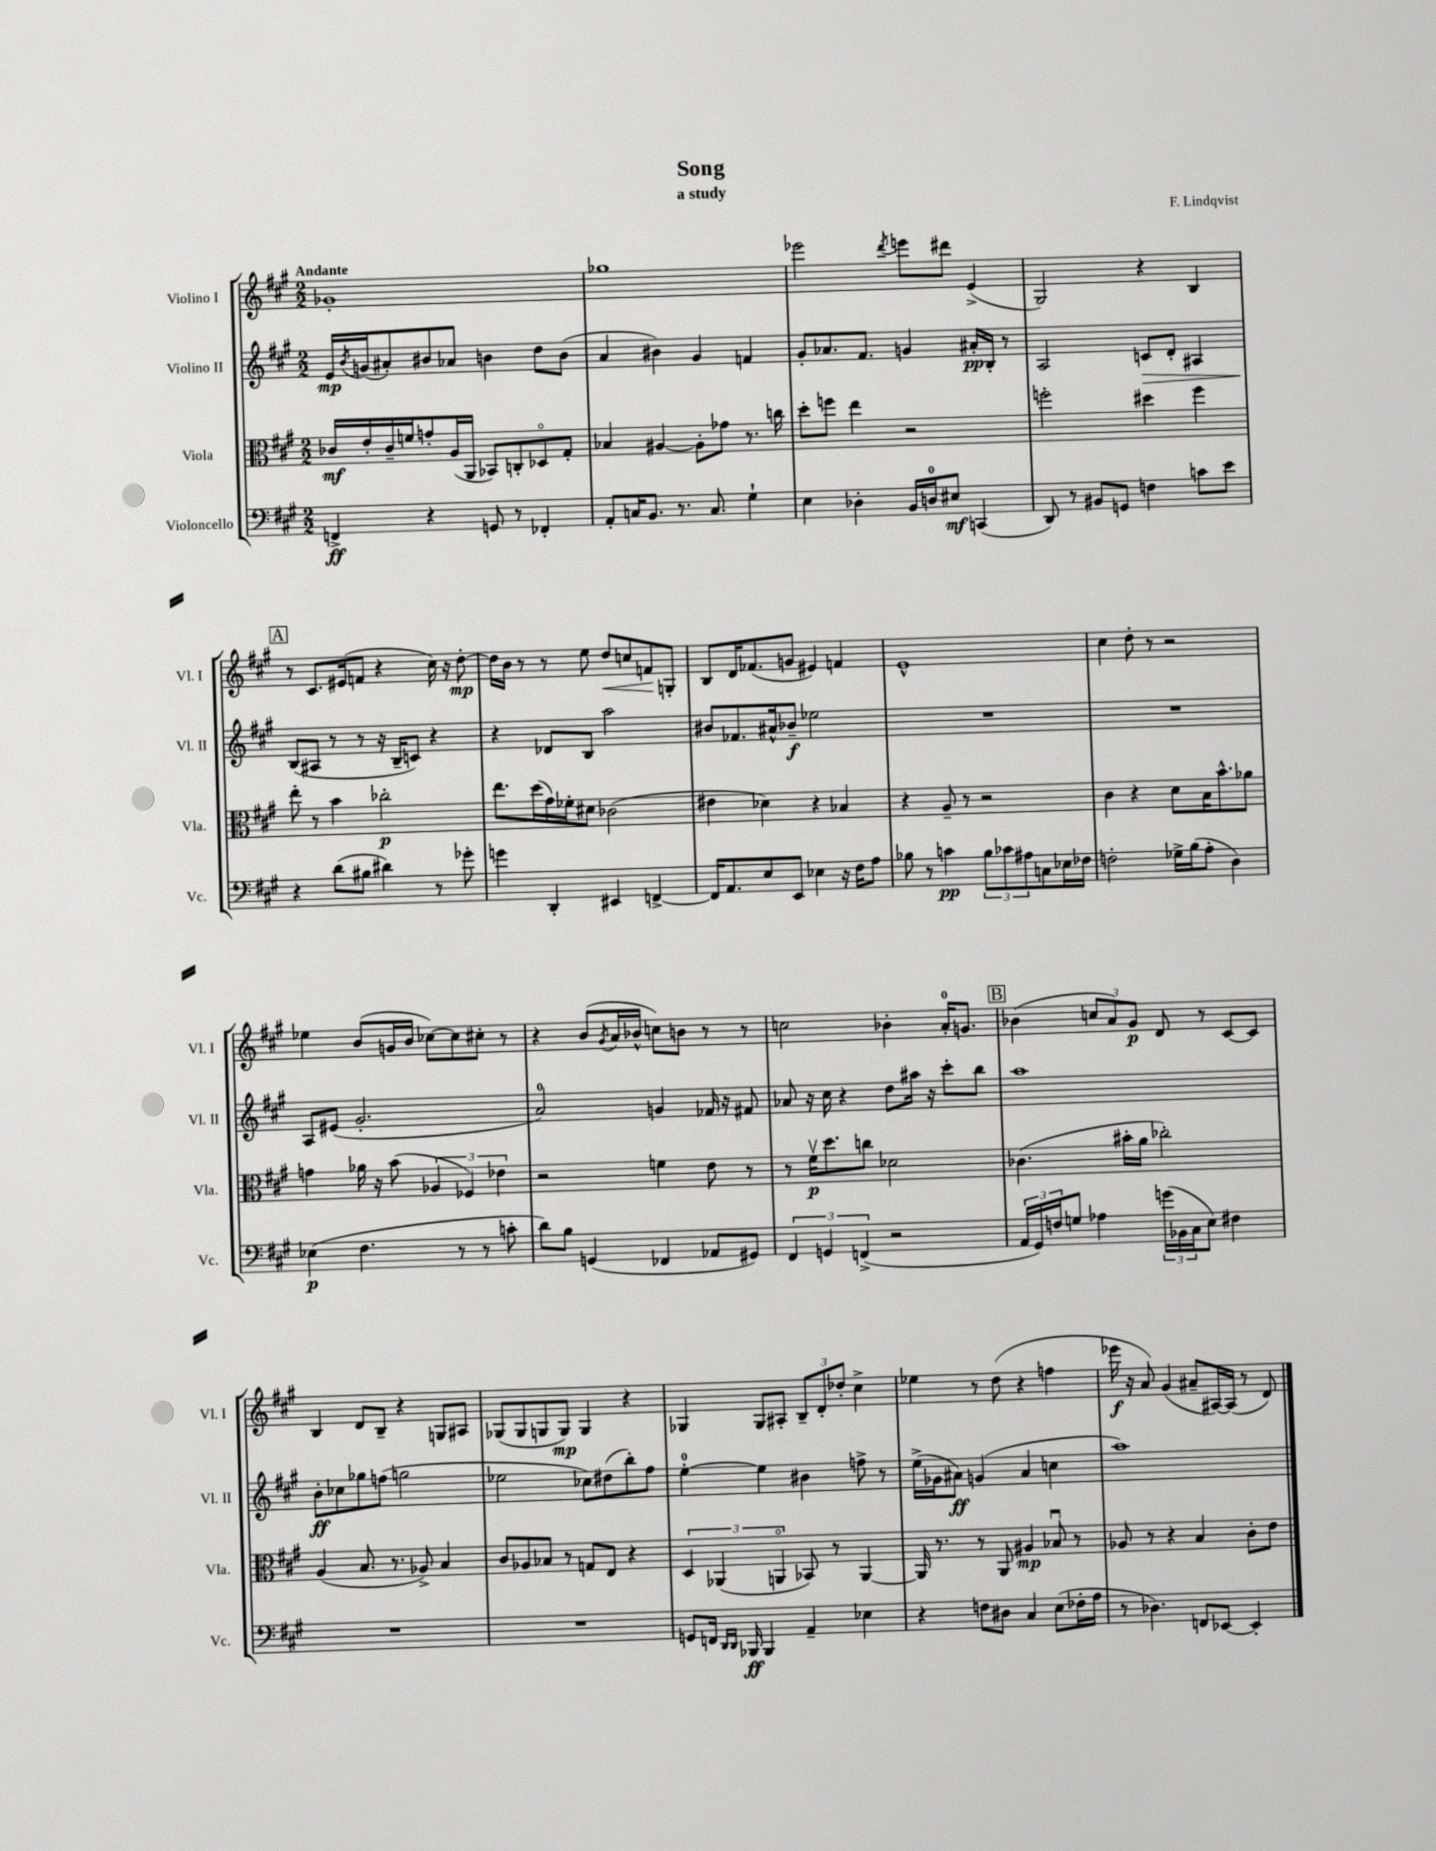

**kern	**dynam	**kern	**dynam	**kern	**dynam	**kern	**dynam
*part4	*part4	*part3	*part3	*part2	*part2	*part1	*part1
*staff4	*staff4	*staff3	*staff3	*staff2	*staff2	*staff1	*staff1
*I"Violoncello	*	*I"Viola	*	*I"Violino II	*	*I"Violino I	*
*I'Vc.	*	*I'Vla.	*	*I'Vl. II	*	*I'Vl. I	*
*clefF4	*	*clefC3	*	*clefG2	*	*clefG2	*
*k[f#c#g#]	*	*k[f#c#g#]	*	*k[f#c#g#]	*	*k[f#c#g#]	*
*M2/2	*	*M2/2	*	*M2/2	*	*M2/2	*
=1	=1	=1	=1	=1	=1	=1	=1
!	!	!	!	!	!	!LO:TX:a:B:t=Andante	!
4FFn^/	ff	16c-X/LL	mf	16e/LL	mp	1g-X'	.
.	.	.	.	8qb/	.	.	.
.	.	16e'/	.	(16gn/J	.	.	.
.	.	16c-~/	.	8a#X'/)	.	.	.
.	.	16fn/J	.	.	.	.	.
4r	.	8gn'/	.	8b#X/	.	.	.
.	.	(16A/L	.	8a-X/J	.	.	.
.	.	16AA/JJ	.	.	.	.	.
8GGn/	.	8BB-X/L)	.	4bn\	.	.	.
8r	.	8Cn'/	.	.	.	.	.
4FF-X'/	.	8D-X/	.	8dd\L	.	.	.
.	.	8G#'/J	.	(8b\J	.	.	.
=2	=2	=2	=2	=2	=2	=2	=2
8AA'/L	.	4B-X/	.	4a/	.	1gg-X	.
16Cn/K	.	.	.	.	.	.	.
8.BB/J	.	.	.	.	.	.	.
.	.	[4A#X/	.	4b#X\)	.	.	.
8.r	.	.	.	.	.	.	.
.	.	8A#'\L]	.	4g#/	.	.	.
8.C/	.	.	.	.	.	.	.
.	.	8g-X\J	.	.	.	.	.
4G#`\	.	8.r	.	4fn/	.	.	.
.	.	16ccn\	.	.	.	.	.
=3	=3	=3	=3	=3	=3	=3	=3
4E\	.	8dd'\L	.	8g#'/L	.	2eee-X\	.
.	.	8ffn\J	.	8.a-X/	.	.	.
4D-X'\	.	4ee\	.	.	.	.	.
.	.	.	.	8.f#/J	.	.	.
.	.	.	.	.	.	8qddd/	.
16BB/LL	.	2r	.	4gn/	.	8eeen\L	.
16Dn/J	.	.	.	.	.	.	.
8E#X/J	mf	.	.	.	.	8ddd#X\J	.
(4CCn/	.	.	.	16a#X'/LL	pp	(4e^/	.
.	.	.	.	16B'/JJ	.	.	.
.	.	.	.	8r	.	.	.
=4	=4	=4	=4	=4	=4	=4	=4
8DD/)	.	2ffn'\	.	2A/	.	2G#/)	.
8r	.	.	.	.	.	.	.
8BB#X/L	.	.	.	.	.	.	.
8GGn/J	.	.	.	.	.	.	.
!	!	!	!	!	!LO:HP:b	!	!
4Fn\	.	4dd#X\	.	8cn/L	>	4r	.
.	.	.	.	8d'/J	.	.	.
8cn\L	.	4ff\	.	4A#X/	.	4B/	.
8e\J	.	.	.	.	.	.	.
!!LO:LB:g=z
!!LO:REH:place=s1:t=A
=5	=5	=5	=5	=5	=5	=5	=5
4r	.	8ee'\	.	(8B/L	.	8r	.
.	.	8r	.	8A#X/J	]	8.c#/L	.
(8d\L	.	4b\	.	8r	.	.	.
.	.	.	.	.	.	(16e#X/k	.
8B#X\J	.	.	.	8r	.	8fn/J	.
4d#X\)	.	2cc-X'\	p	16r	.	4r	.
.	.	.	.	16B~/KL	.	.	.
.	.	.	.	8cn/J)	.	.	.
8r	.	.	.	4r	.	16cc#\)	.
.	.	.	.	.	.	16r	.
8g-X'\	.	.	.	.	.	[8dd'\	mp
=6	=6	=6	=6	=6	=6	=6	=6
4gn\	.	8.ee\L	.	4r	.	16dd\LL]	.
.	.	.	.	.	.	16b\JJ	.
.	.	.	.	.	.	8r	.
.	.	(16dd\L	.	.	.	.	.
4DD'/	.	16g#\)	.	8d-X/L	.	8r	.
.	.	16f-X'\J	.	.	.	.	.
.	.	8d#X\J	.	8B/J	.	8ee\	.
!	!	!	!	!	!	!	!LO:HP:b
4EE#X/	.	(2c-X\	.	2aa\	.	8dd/L	<
.	.	.	.	.	.	8ccn/	.
[4FFn^/	.	.	.	.	.	8fn/	.
.	.	.	.	.	.	8Gn'/J	[
=7	=7	=7	=7	=7	=7	=7	=7
16FF/KL]	.	4e#X\	.	8b#X/L	.	8B/L	.
8.AA/	.	.	.	.	.	.	.
.	.	.	.	8.f-X/	.	16d/K	.
.	.	.	.	.	.	(8.f-X/	.
8E/	.	4d-X\)	.	.	.	.	.
.	.	.	.	16a#X^^/k	.	.	.
8EE/J	.	.	.	8b-X~/J	f	8gn/J	.
4E-X\	.	4r	.	2ee-X\	.	4e#X/)	.
16r	.	4B-X/	.	.	.	4fn/	.
16F#\KL	.	.	.	.	.	.	.
8A\J	.	.	.	.	.	.	.
=8	=8	=8	=8	=8	=8	=8	=8
8B-X\	.	4r	.	1r	.	1e^^	.
8r	.	.	.	.	.	.	.
4cn\	pp	8A~/	.	.	.	.	.
.	.	8r	.	.	.	.	.
12B-\L	.	2r	.	.	.	.	.
12c-X\	.	.	.	.	.	.	.
12A#X\	.	.	.	.	.	.	.
8Cn\	.	.	.	.	.	.	.
16E-X\L	.	.	.	.	.	.	.
16F-X\JJ	.	.	.	.	.	.	.
=9	=9	=9	=9	=9	=9	=9	=9
2Fn'\	.	4c#\	.	1r	.	4cc#\	.
.	.	4r	.	.	.	8dd'\	.
.	.	.	.	.	.	8r	.
16G-X^\LL	.	8d\L	.	.	.	2r	.
(16B\J	.	.	.	.	.	.	.
8A'\J	.	16B\K	.	.	.	.	.
.	.	8.b^^\	.	.	.	.	.
4D\)	.	.	.	.	.	.	.
.	.	8a-X\J	.	.	.	.	.
!!LO:LB:g=z
=10	=10	=10	=10	=10	=10	=10	=10
(4E-X\	p	4gn\	.	8A/L	.	4ee-X\	.
.	.	.	.	(8e#X/J	.	.	.
4.F#\	.	16a-X\	.	2.g#'/	.	(8b/L	.
.	.	16r	.	.	.	.	.
.	.	(8b\	.	.	.	16gn/L	.
.	.	.	.	.	.	16b/JJ	.
.	.	6A-X/	.	.	.	[8cc-X\L)	.
8r	.	.	.	.	.	8cc-\]	.
.	.	6F-X/)	.	.	.	.	.
8r	.	.	.	.	.	8cc#X'\J	.
.	.	6e-X\	.	.	.	.	.
8cn'\	.	.	.	.	.	8r	.
=11	=11	=11	=11	=11	=11	=11	=11
8d\L)	.	2r	.	2a/)	.	4r	.
8B\J	.	.	.	.	.	.	.
(4GGn/	.	.	.	.	.	(8b/L	.
.	.	.	.	.	.	8qg#/	.
.	.	.	.	.	.	16a/L	.
.	.	.	.	.	.	16b-X^^/JJ	.
4FF-X/	.	4fn\	.	4gn/	.	8ccn\L)	.
.	.	.	.	.	.	8bn\J	.
8AA-X/L	.	8e\	.	16f-X/	.	8r	.
.	.	.	.	16r	.	.	.
8GG#X/J)	.	8r	.	8f#X/	.	8r	.
=12	=12	=12	=12	=12	=12	=12	=12
6FF#/	.	8r	.	8a-X/	.	2ccn\	.
.	.	16f#v\KL	p	16r	.	.	.
6GGn/	.	.	.	.	.	.	.
.	.	8.dd\	.	16cc#\	.	.	.
.	.	.	.	4r	.	.	.
(6FFn^/	.	.	.	.	.	.	.
.	.	8ccn\J	.	.	.	.	.
2r	.	2d-X\	.	8dd\L	.	4b-X'\	.
.	.	.	.	16aa#X\Jk	.	.	.
.	.	.	.	16r	.	.	.
.	.	.	.	8ccc#'\L	.	16a'/KL	.
.	.	.	.	.	.	8.gn/J	.
.	.	.	.	8bb\J	.	.	.
!!LO:REH:place=s1:t=B
=13	=13	=13	=13	=13	=13	=13	=13
24AA/LL	.	(4.c-X\	.	1aa	.	(4b-X\	.
24GG#/)	.	.	.	.	.	.	.
24Fn/J	.	.	.	.	.	.	.
8Gn/J	.	.	.	.	.	.	.
4A-X\	.	.	.	.	.	12ccn/L	.
.	.	.	.	.	.	12a/)	.
.	.	16b#X'\LL	.	.	.	.	.
.	.	.	.	.	.	12g#/J	p
.	.	16a\JJ	.	.	.	.	.
(24gn\LL	.	2cc-X'\)	.	.	.	8d/	.
24BB-X\	.	.	.	.	.	.	.
24C#\J	.	.	.	.	.	.	.
8E\J)	.	.	.	.	.	8r	.
4F#X\	.	.	.	.	.	[8c#/L	.
.	.	.	.	.	.	8c#/J]	.
!!LO:LB:g=z
=14	=14	=14	=14	=14	=14	=14	=14
1r	.	(4A/	.	8b'\L	ff	4B/	.
.	.	.	.	8cc-X\	.	.	.
.	.	8.B/	.	8gg-X\	.	8d/L	.
.	.	.	.	(8ffn\J	.	8B~/J	.
.	.	8.r	.	.	.	.	.
.	.	.	.	2ggn\	.	4r	.
.	.	8A-X^/)	.	.	.	.	.
.	.	4B/	.	.	.	8Gn/L	.
.	.	.	.	.	.	8A#X/J	.
=15	=15	=15	=15	=15	=15	=15	=15
1r	.	8c#/L	.	2ee-X\	.	(8G-X/L	.
.	.	8A-X/	.	.	.	8G-/	.
.	.	8B-X/J	.	.	.	8Gn/	.
.	.	8r	.	.	.	8G/J)	mp
.	.	8Gn/L	.	8cc-X\L)	.	4G/	.
.	.	8E/J	.	(8dd#X\	.	.	.
.	.	4r	.	8bb'\)	.	4r	.
.	.	.	.	8ff#\J	.	.	.
=16	=16	=16	=16	=16	=16	=16	=16
8GGn/L	.	6D/	.	[4ee'\	.	4G-X/	.
16FFn/Jk	.	.	.	.	.	.	.
.	.	(6AA-X/	.	.	.	.	.
16qqDD/LL	.	.	.	.	.	.	.
16qqDD/JJ	.	.	.	.	.	.	.
16BBB-X/	ff	.	.	.	.	.	.
4BBB-/	.	.	.	4ee\]	.	8G-/L	.
.	.	6AAn/	.	.	.	.	.
.	.	.	.	.	.	8A#X'/J	.
4AA~/	.	8BB-X/)	.	4b#X\	.	12B~/L	.
.	.	.	.	.	.	12d'/	.
.	.	8r	.	.	.	.	.
.	.	.	.	.	.	12dd-X'/J	.
4E-X\	.	[4AA/	.	8ffn^\	.	4cc#^\	.
.	.	.	.	8r	.	.	.
=17	=17	=17	=17	=17	=17	=17	=17
4r	.	16AA/]	.	(16ee^\LL	.	4ee-X\	.
.	.	8.r	.	16g-X\J	.	.	.
.	.	.	.	8a#X\J)	ff	.	.
8Fn\L	.	8r	.	(4gn/	.	8r	.
8D#X\J	.	8AA/	.	.	.	(8dd\	.
4C#/	.	4A#X/	mp	4a#/	.	4r	.
(8E\L	.	8B-Xu/	.	4ccn\	.	4ffn\	.
16F-X'\L	.	8r	.	.	.	.	.
16A\JJ	.	.	.	.	.	.	.
=18	=18	=18	=18	=18	=18	=18	=18
8r	.	8A-X/	.	1aa)	.	16eee-X\	f
.	.	.	.	.	.	16r	.
4.D-X\)	.	8r	.	.	.	8a/)	.
.	.	4r	.	.	.	(4g#/	.
8FFn/L	.	4B/	.	.	.	8a#X~/L	.
[8EE-X/J	.	.	.	.	.	[16A#X/L)	.
.	.	.	.	.	.	(16A#/JJ]	.
4EE-'/]	.	8c#'\L	.	.	.	8r	.
.	.	8e\J	.	.	.	8d/)	.
==	==	==	==	==	==	==	==
*-	*-	*-	*-	*-	*-	*-	*-
